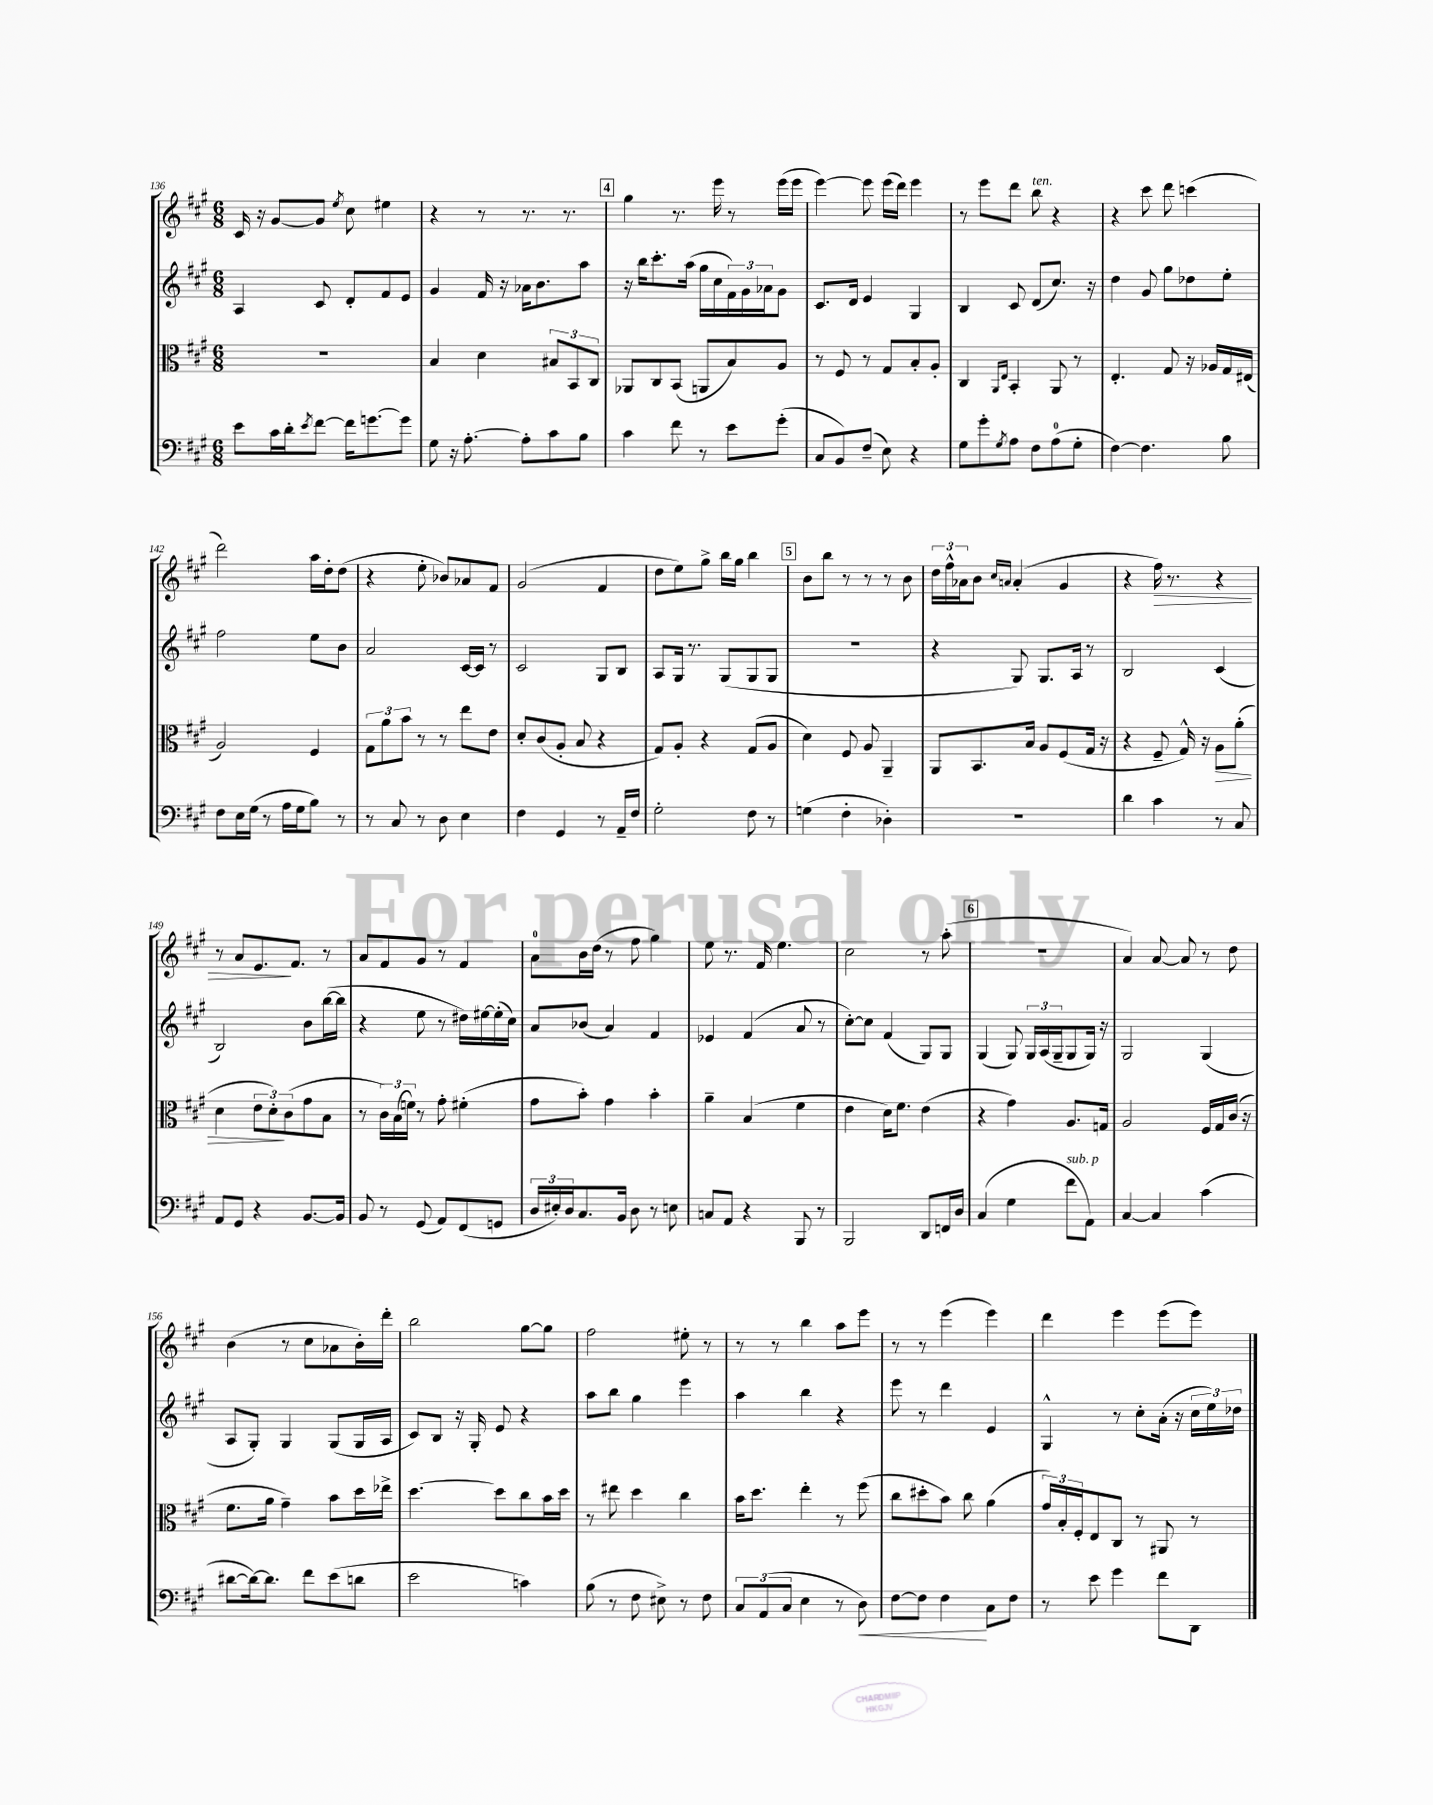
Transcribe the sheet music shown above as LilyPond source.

<<
\new StaffGroup <<
\new Staff = "s0" {
    \clef treble \key a \major \numericTimeSignature \time 6/8
    cis'16 r16 gis'8~ gis'8 \acciaccatura { e''8 } cis''8 eis''4 |
    r4 r8 r8. r8. |
    \mark \markup { \box "4" } gis''4 r8. e'''16 r8 e'''16( e'''16 |
    e'''4~) e'''8 e'''16( d'''16) e'''4 |
    r8 e'''8 d'''8 b''8^\markup { \italic "ten." } r4 |
    r4 cis'''8 d'''8 c'''4( |
    d'''2) a''16 d''16-. d''8( |
    r4 e''8-. bes'8) aes'8 fis'8 |
    gis'2( fis'4 |
    d''8 e''8) gis''8-> b''16 gis''16 b''4 |
    \mark \markup { \box "5" } b'8 b''8 r8 r8 r8 b'8 |
    \tuplet 3/2 { d''16 fis''16-^ aes'16 } b'8 \grace { cis''16 a'16 } a'4-.( gis'4 |
    r4 fis''16\>) r8. r4 |
    r8 a'8 e'8.\! fis'8. r8 |
    a'8 fis'8 gis'8 r8 fis'4 |
    a'8-0 b'16 d''16( r8 fis''8 gis''4) |
    e''8 r8. fis'16 e''4. |
    cis''2 r8 a''8-.( |
    \mark \markup { \box "6" } R2. |
    a'4) a'8~ a'8 r8 d''8 |
    b'4( r8 cis''8 aes'8 b'16-.) d'''16-. |
    b''2 gis''8~ gis''8 |
    fis''2 eis''8-. r8 |
    r8 r8 b''4 a''8 e'''8 |
    r8 r8 e'''4( e'''4) |
    d'''4 e'''4 e'''8( e'''8) \bar "|." |
}
\new Staff = "s1" {
    \clef treble \key a \major \numericTimeSignature \time 6/8
    a4 cis'8 d'8-. fis'8 e'8 |
    gis'4 fis'16 r16 aes'16 b'8. a''8 |
    \mark \markup { \box "4" } r16 b''16 cis'''8.-. a''16( gis''16 cis''16 \tuplet 3/2 { fis'16) gis'16 aes'16 } gis'8 |
    cis'8. d'16 e'4 gis4 |
    b4 cis'8 d'8( cis''8.) r16 |
    d''4 gis'8 gis''8 des''8 e''8-. |
    fis''2 e''8 b'8 |
    a'2 cis'16~ cis'16 r8 |
    cis'2 gis8 b8 |
    a8 gis16 r8. gis8( gis8 gis8 |
    \mark \markup { \box "5" } R2. |
    r4 gis8) gis8. a16 r8 |
    b2 cis'4( |
    b2) b'8 b''16~( b''16 |
    r4 e''8 r8 dis''16) eis''16~ eis''16-.( cis''16) |
    a'8 bes'8( a'4) fis'4 |
    ees'4 fis'4( a'8 r8 |
    cis''8~-.) cis''8 fis'4( gis8) gis8 |
    \mark \markup { \box "6" } gis4( gis8) \tuplet 3/2 { gis16 a16( gis16-- } gis8 gis16) r16 |
    gis2 gis4( |
    a8 gis8-.) gis4 gis8( gis16 a16 |
    cis'8) b8 r16 gis16-. e'8 r4 |
    a''8 b''8 gis''4 e'''4 |
    a''4 b''4 r4 |
    e'''8 r8 d'''4 e'4 |
    gis4-^ r8 cis''8-. a'16-.( r16 \tuplet 3/2 { cis''16 e''16) des''16 } \bar "|." |
}
\new Staff = "s2" {
    \clef alto \key a \major \numericTimeSignature \time 6/8
    R2. |
    b4 d'4 \tuplet 3/2 { bis8 b,8 cis8 } |
    \mark \markup { \box "4" } aes,8 cis8 b,8( a,8 b8) a8 |
    r8 fis8 r8 gis8 b8-. a8-. |
    cis4 \grace { a,16 e16 } b,4-. a,8 r8 |
    e4.-. gis8 r16 aes16 gis16 eis16( |
    a2) fis4 |
    \tuplet 3/2 { gis8 a'8 b'8 } r8 r8 e''8 e'8 |
    d'8-. cis'8( a8-. b8 r4 |
    gis8) a8-. r4 gis8( a8 |
    \mark \markup { \box "5" } d'4) fis8 a8 a,4-- |
    a,8 b,8. b16 a8 fis8( gis16 r16 |
    r4 fis8-- gis16-^) r16 a8\> a'8-.( |
    d'4 \tuplet 3/2 { e'8 d'8-.\!) cis'8( } gis'8 b8 |
    r8 \tuplet 3/2 { cis'16) b16( f'16) } r8 gis'8-. fis'4-.( |
    gis'8 b'8-.) gis'4 b'4-. |
    a'4-- b4( fis'4 |
    e'4 d'16) fis'8. e'4( |
    \mark \markup { \box "6" } r4 gis'4) a8. g16 |
    a2 fis16 gis16 cis'16( r16 |
    fis'8. a'16 gis'4--) b'8 d''16 ees''16-> |
    d''4.~ d''8 cis''8 b'16 d''16 |
    r8 eis''8 d''4 cis''4 |
    b'16 d''8. e''4-. r8 fis''8( |
    cis''8 dis''8-. b'8) cis''8 a'4( |
    \tuplet 3/2 { gis'16) b16-. fis16-. } e8 cis8 r8 ais,8 r8 \bar "|." |
}
\new Staff = "s3" {
    \clef bass \key a \major \numericTimeSignature \time 6/8
    e'8 cis'16 d'16-. \acciaccatura { e'8 } fis'8~ fis'16 g'8.~ g'8 |
    gis8 r16 a8.~-. a8-. cis'8 b8 |
    \mark \markup { \box "4" } cis'4 fis'8 r8 e'8 gis'8-.( |
    cis8 b,8) fis8--( e8) r4 |
    gis8 gis'8-. \acciaccatura { gis8 } a8 fis8 a8-0( gis8-. |
    fis4~) fis4. b8 |
    fis8 e16 gis16( r8 a16 gis16 b8) r8 |
    r8 cis8 r8 d8 e4 |
    fis4 gis,4 r8 a,16-- fis16 |
    gis2-. fis8 r8 |
    \mark \markup { \box "5" } g4( fis4-. des4-.) |
    R2. |
    d'4 cis'4 r8 cis8 |
    a,8 gis,8 r4 b,8.~ b,16 |
    b,8 r8 gis,8( a,8) fis,8( g,8 |
    \tuplet 3/2 { d16 eis16-.) d16 } cis8. b,16 d8 r8 e8 |
    c8 a,8 r4 b,,8 r8 |
    b,,2 d,8 f,16 d16 |
    \mark \markup { \box "6" } cis4( gis4 fis'8^\markup { \italic "sub. p" } a,8) |
    cis4~ cis4 cis'4( |
    dis'8~ dis'16~) dis'8. fis'8 e'8( d'8 |
    e'2 c'4) |
    b8( r8 fis8 eis8->) r8 fis8 |
    \tuplet 3/2 { cis8 a,8( cis8 } e4 r8 d8\<) |
    fis8~ fis8 fis4\! cis8 fis8 |
    r8 e'8 gis'4 fis'8 d,8 \bar "|." |
}
>>
>>
\layout { \context { \Score currentBarNumber = #136 } }
